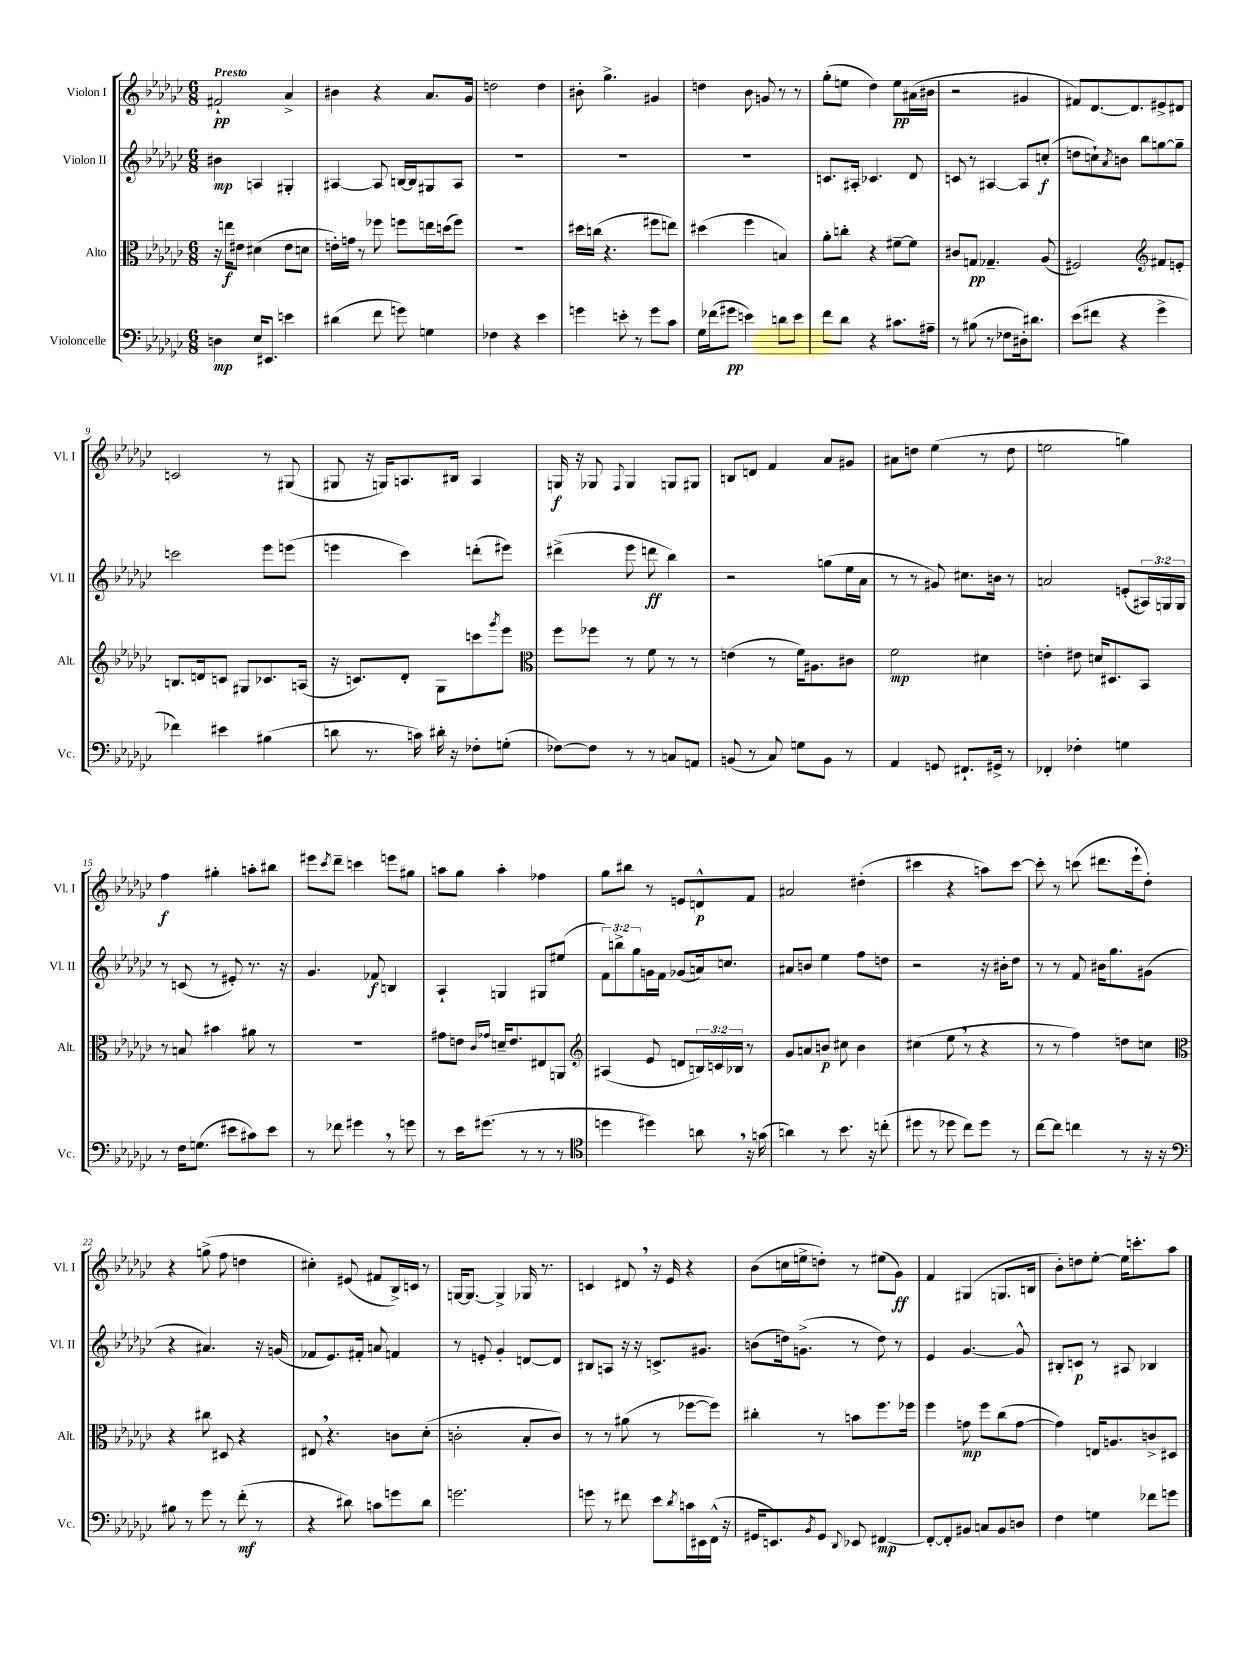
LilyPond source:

<<
\new StaffGroup <<
\new Staff = "s0" \with { instrumentName = "Violon I" shortInstrumentName = "Vl. I" } {
    \clef treble \key ges \major \numericTimeSignature \time 6/8 \tempo "Presto"
    fis'2-!\pp aes'4-> |
    bis'4 r4 aes'8. ges'16 |
    d''2 d''4 |
    bis'8-. ges''4.-> gis'4 |
    d''4 bes'8 g'8 r8 r8 |
    ges''8-.( e''8 des''4) e''8\pp ais'16( bis'16 |
    r2 gis'4 |
    fis'8) des'8.~ des'8. eis'8-> dis'8 |
    c'2 r8 gis8( |
    gis8 r16 g16) a8. bis16 a4 |
    g16\f r16 ges8 \appoggiatura { f8 } ges4 g8 gis8 |
    b8 d'8 f'4 aes'8 gis'8 |
    ais'8 d''8 ees''4( r8 d''8 |
    e''2 g''4) |
    f''4\f gis''4-. a''8-. bis''8 |
    eis'''8 \acciaccatura { ces'''8 } des'''8-- c'''4 e'''8 gis''8 |
    a''8 ges''8 a''4-. fes''4 |
    ges''8 bis''8 r8 e'8 d'8-^\p f'8 |
    ais'2 dis''4-.( |
    cis'''4 r4 a''8) cis'''8~ |
    cis'''8-. r8 c'''8( dis'''8. ees'''16-! des''8-.) |
    r4 g''8->( f''8 d''4 |
    cis''4-.) eis'8( fis'8 bes16->) c'16 r8 |
    g16~ g8.~ g4-> ges16 r8. |
    c'4 dis'8 \breathe r16 ees'16 r4 |
    bes'8( c''16 e''16-> d''8-.) r8 eis''8( ges'8\ff) |
    f'4 gis4( g8. b16 |
    bes'8-.) d''8 ees''8~-. ees''16 c'''8.-. aes''8 \bar "|." |
}
\new Staff = "s1" \with { instrumentName = "Violon II" shortInstrumentName = "Vl. II" } {
    \clef treble \key ges \major \numericTimeSignature \time 6/8 \override Staff.TupletNumber.text = #tuplet-number::calc-fraction-text
    bis'4\mp a4 gis4-. |
    ais4~ ais8 b16~ b16 gis8 ais8 |
    R2. |
    R2. |
    R2. |
    c'8. ais16-. ces'4. des'8 |
    c'8 r8 ais4~ ais8 c''8-.\f( |
    d''8 c''8-!) \acciaccatura { aes'8 } b'8 bes''8 g''8~ g''8-- |
    c'''2 ees'''8 e'''8( |
    e'''4 ces'''4) d'''8-.( eis'''8) |
    dis'''4->( ees'''8 d'''8\ff bes''4) |
    r2 g''8( ees''16 aes'16 |
    r8 r8 gis'8) cis''8. b'16 r8 |
    a'2 e'8-.( \tuplet 3/2 { ais16) g16 g16 } |
    r8 c'8( r8 eis'8-.) r8. r16 |
    ges'4. fes'8\f b4 |
    aes4-! g4 gis8 eis''8( |
    \tuplet 3/2 { f'8) b''8-> ges''8 } g'16 f'16 ges'8( a'16) c''8. |
    ais'8 b'8 ees''4 f''8 d''8 |
    r2 r16 bis'16-. des''8 |
    r8 r8 f'8 bis'16 ges''8. gis'8( |
    r4 ais'4.) r16 g'16( |
    fes'8 ees'8.) fis'16-. a'8 f'4 |
    r8 e'8-. ges'4-. d'8~ d'8 |
    bis8 a8 r16 r16 c'8.-> gis'8. |
    b'8( d''16) g'8.->( r8 d''8) r8 |
    ees'4 ges'4.~ ges'8-^ |
    bis8-. c'8\p r8 ais8 bes4 \bar "|." |
}
\new Staff = "s2" \with { instrumentName = "Alto" shortInstrumentName = "Alt." } {
    \clef alto \key ges \major \numericTimeSignature \time 6/8 \override Staff.TupletNumber.text = #tuplet-number::calc-fraction-text
    r16 e''16\f eis'8 dis'4( eis'8 d'8 |
    e'16-.) g'16 r8 fes''8 f''8 e''16 d''16( f''8) |
    R2. |
    dis''16 c''16( r4. fis''8 e''8) |
    dis''4( f''4 b4) |
    aes'8-. c''8-. r4 fis'8~-- fis'8 |
    cis'8 g8\pp ges4.-- aes8( |
    fis2) \clef treble fis'8 e'8-. |
    b8. d'16 c'8 gis8 ces'8. a16( |
    r16 c'8.) des'8-. ges8 c'''8 \acciaccatura { ges'''8 } ees'''8 |
    \clef alto f''8 fes''8 r8 f'8 r8 r8 |
    e'4( r8 f'16) ais8. cis'8 |
    f'2\mp dis'4 |
    e'4-. eis'8 d'16 dis8. bes,8 |
    r8 b8 bis'4 ais'8 r8 |
    R2. |
    gis'8 e'8 \grace { ces'16 ges'16 } d'16-- e'8. eis8 a,8 |
    \clef treble ais4( ees'8 d'8 \tuplet 3/2 { b16) c'16 bes16 } r8 |
    ges'8 a'8 b'8\p cis''8 b'4 |
    cis''4( ees''8 \breathe r8 r4 |
    r8 r8 f''4) d''8 c''8 |
    \clef alto r4 cis''8 dis8 r4 |
    eis8 \breathe r4. c'8 des'8-.( |
    c'2-. bes8-. c'8) |
    r8 r8 ais'8( r8 fes''8~ fes''8) |
    cis''4-. r8 b'8 f''8. fes''16 |
    f''4 g'8\mp f''8 ces''8( g'8~ |
    g'4) e16 a8. c'8-> dis8 \bar "|." |
}
\new Staff = "s3" \with { instrumentName = "Violoncelle" shortInstrumentName = "Vc." } {
    \clef bass \key ges \major \numericTimeSignature \time 6/8
    d4\mp ees16 eis,8. e'4 |
    dis'4( f'8 g'8) g4 |
    fes4 r4 ees'4 |
    g'4 e'8-. r8 g'8 ces'8 |
    ges16 fes'16( gis'8\pp e'4) d'8 e'8 |
    f'8 des'8 r4 cis'8. ais16-- |
    r8 bis8( r8 fes8 dis16-.) dis'8. |
    ees'8( fis'8 r4 ges'4-> |
    fes'4) eis'4 bis4( |
    d'8 r8. c'16) dis'16-. r16 fes8-. g8-.( |
    fes8~) fes8 r8 r8 c8 a,8 |
    b,8( r8 ces8) g8 b,8 r8 |
    aes,4 g,8 fis,8.-! gis,16-> r8 |
    fes,4-. fes4-. g4 |
    r8 f16 g8.( eis'8 cis'8) eis'8 |
    r8 fes'8 gis'4 \breathe r8 g'8 |
    r8 ees'16 gis'8.( r8 r8 r8 |
    \clef tenor d''4 dis''4) a'8 \breathe r16 g'16( |
    a'4) r8 bes'8. r16 c''8-.( |
    dis''8 r8 des''8 ces''8) des''8 r8 |
    ces''8~ ces''8 c''4 r8 r16 r16 |
    \clef bass bis8 r8 ges'8 r8 f'8-.\mf( r8 |
    r4 dis'8) c'8 g'8 dis'8 |
    g'2. |
    g'8 r8 fis'8 ees'8 \acciaccatura { des'8 } c'16 eis,16 f,16-^( r16 |
    gis,16 e,8.) \acciaccatura { bes,8 } gis,8 \appoggiatura { des,8 } ees,8 fis,4~\mp |
    fis,8~-. fis,8-. bis,8 c8 bis,8 d8 |
    f4 g4 fes'8 g'8 \bar "|." |
}
>>
>>
